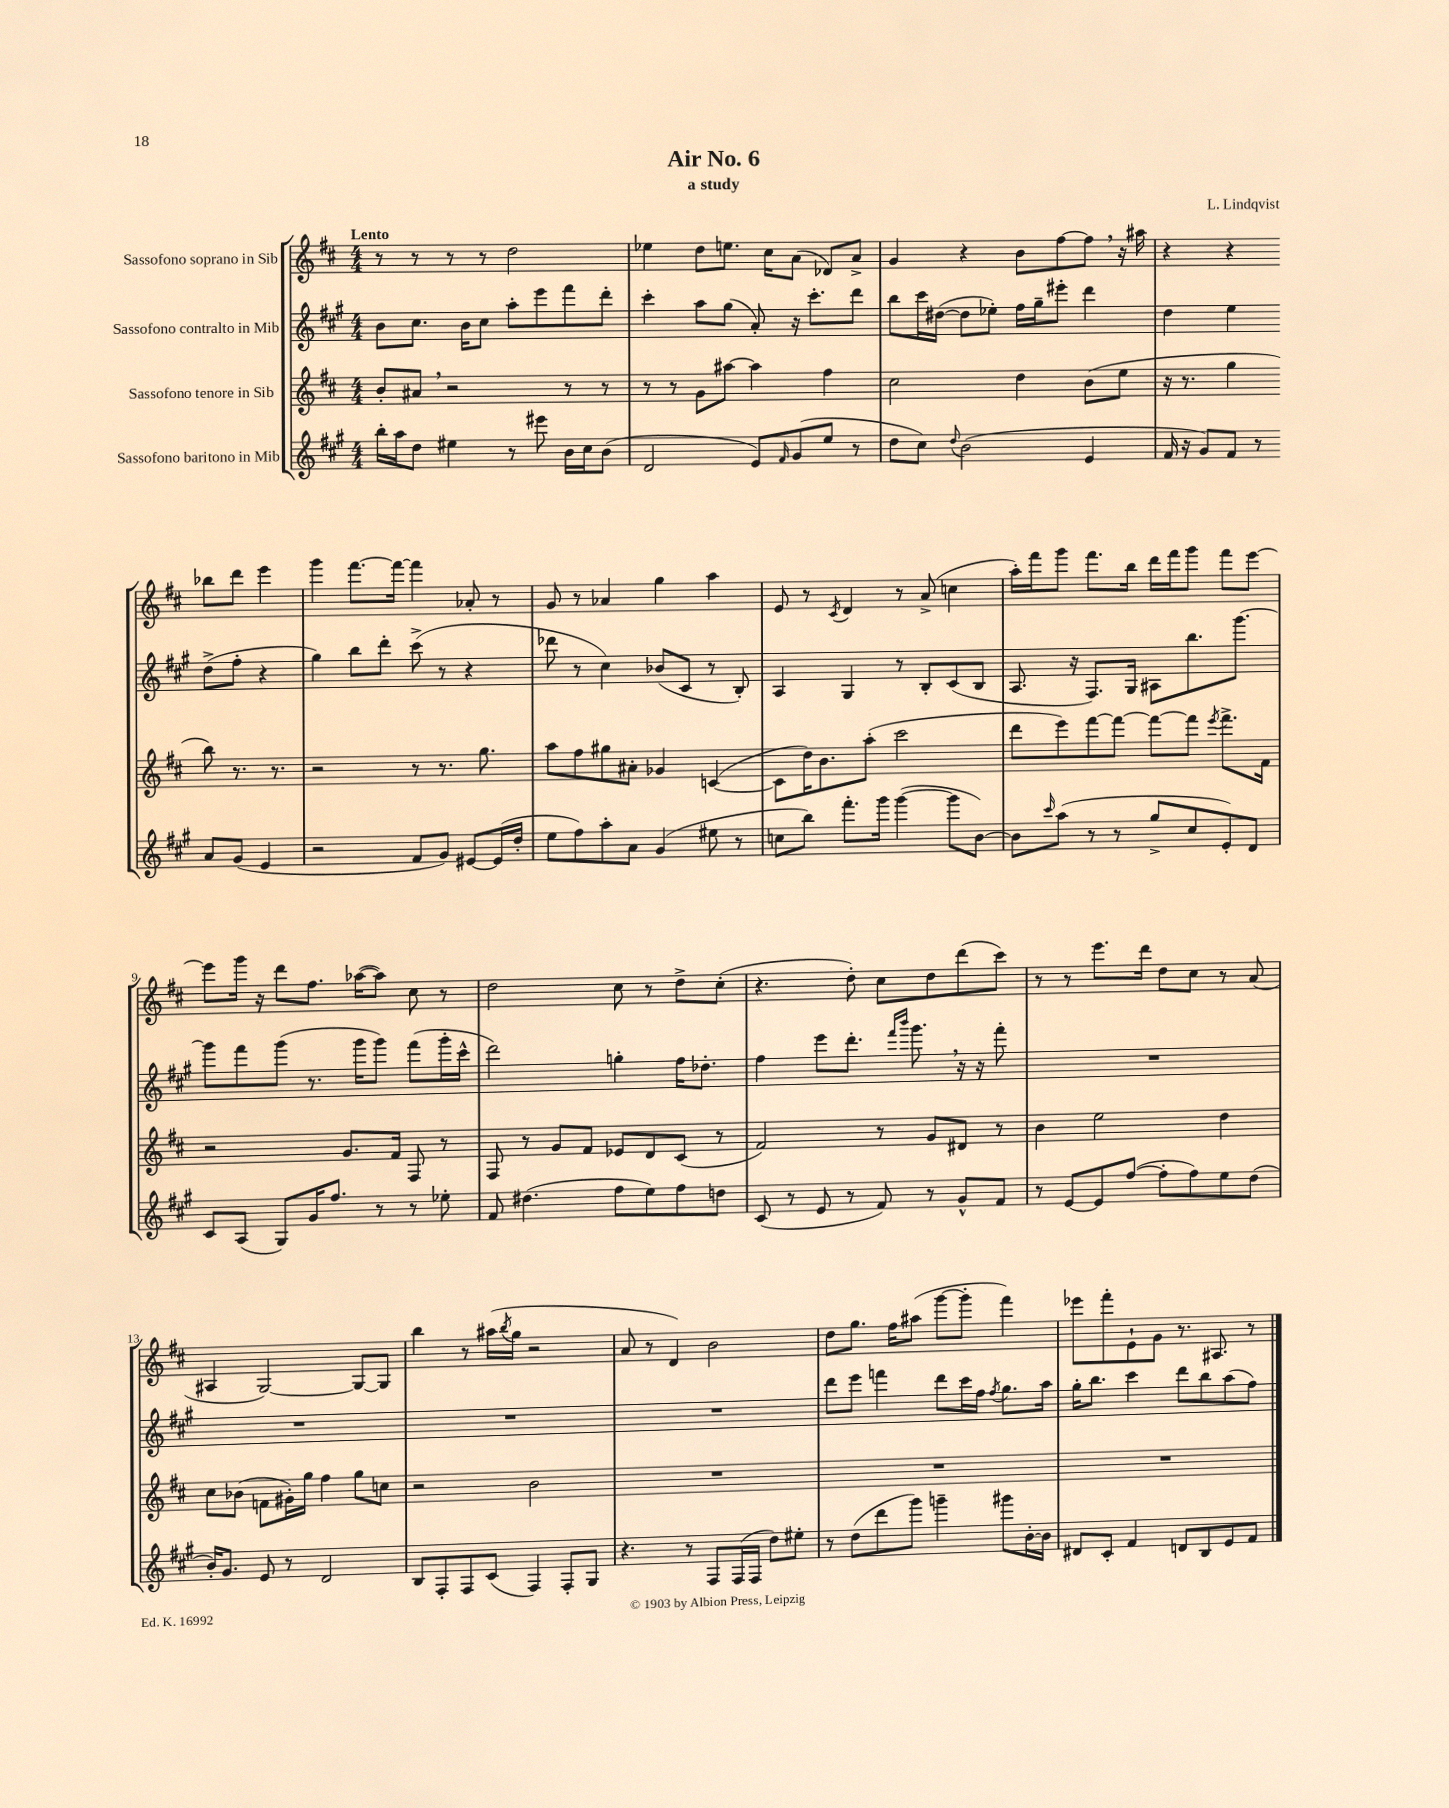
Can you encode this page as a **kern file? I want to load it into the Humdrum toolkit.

**kern	**kern	**kern	**kern
*part4	*part3	*part2	*part1
*staff4	*staff3	*staff2	*staff1
*I"Sassofono baritono in Mib	*I"Sassofono tenore in Sib	*I"Sassofono contralto in Mib	*I"Sassofono soprano in Sib
*clefG2	*clefG2	*clefG2	*clefG2
*k[f#c#g#]	*k[f#c#]	*k[f#c#g#]	*k[f#c#]
*M4/4	*M4/4	*M4/4	*M4/4
=1	=1	=1	=1
!	!	!	!LO:TX:a:B:t=Lento
16bb'\LL	8b'/L	8b\L	8r
16aa\J	.	.	.
8dd\J	8a#X,/J	8.cc#\J	8r
4ee#X\	2r	.	8r
.	.	16b\KL	.
.	.	8cc#\J	8r
8r	.	8aa'\L	2dd\
8eee#X\	.	8eee\	.
16b\LL	8r	8fff#\	.
16cc#\J	.	.	.
(8b\J	8r	8ddd'\J	.
=2	=2	=2	=2
2d/	8r	4ccc#'\	4ee-X\
.	8r	.	.
.	8g\L	8aa\L	8dd\L
.	[8aa#X\J	(8gg#\J	8.een\J
8e/L)	4aa#\]	8a'/)	.
.	.	.	16cc#\KL
16qqf#/	.	.	.
(8g#/	.	16r	(8a\J
.	.	8.ccc#'\L	.
8ee/J	4ff#\	.	8d-X/L)
8r	.	8ddd\J	8a^/J
=3	=3	=3	=3
8dd\L	2cc#\	8bb\L	4g/
8cc#\J)	.	16ccc#\L	.
.	.	([16dd#X\JJ	.
8qqdd/	.	.	.
(2b\	.	8dd#\L]	4r
.	.	8ee-X'\J)	.
.	4dd\	16ff#\LL	8b\L
.	.	16gg#~\J	.
.	.	8eee#X'\J	[8ff#\
4e/	(8b\L	4ddd\	8ff#,\J]
.	8ee\J	.	16r
.	.	.	16aa#X\
=4	=4	=4	=4
16f#/	16r	4dd\	4r
16r	8.r	.	.
8g#/L)	.	.	.
8f#/J	4gg\	4ee\	4r
8r	.	.	.
8a/L	8bb\)	(8dd^\L	8bb-X\L
(8g#/J	8.r	8ff#'\J	8ddd\J
4e/	.	4r	4eee\
.	8.r	.	.
!!LO:LB:g=z
=5	=5	=5	=5
2r	2r	4gg#\)	4ggg\
.	.	8bb\L	[8.fff#\L
.	.	8ddd'\J	.
.	.	.	16fff#\Jk_
8f#/L	8r	(8ccc#^\	4fff#\]
8g#/J)	8.r	8r	.
[8e#X/L	.	4r	8a-X'/
.	8.gg\	.	.
(16e#/L]	.	.	8r
16dd'/JJ	.	.	.
=6	=6	=6	=6
8ee\L	8aa\L	8ddd-X\	8g/
8ff#\)	8ff#\	8r	8r
8aa'\	8gg#X\	4cc#\)	4a-X/
8a\J	8a#X'\J	.	.
(4g#/	4g-X/	(8b-X/L	4gg\
.	.	8c#/J	.
8ee#X\	([4cn/	8r	4aa\
8r	.	8B'/)	.
=7	=7	=7	=7
8ccn\L	8c\L]	4A/	8e/
8bb\J)	16dd\K)	.	8r
.	8.b\	.	.
.	.	.	8qc#/
8.fff#'\L	.	4G#/	4d/
.	(8aa'\J	.	.
16ggg#\Jk	.	.	.
([4ggg#\	2ccc#\	8r	8r
.	.	8B'/L	(8a^/
8ggg#\L]	.	(8c#/	4ccn\
[8b\J)	.	8B/J	.
=8	=8	=8	=8
8b\L]	8ddd\L	8.A/	16aa'\LL)
.	.	.	16fff#\J
16qqccc#/	.	.	.
(8aa\J	8eee\)	.	8ggg\J
.	.	16r	.
8r	[8fff#\	8.F#/L)	8.fff#\L
8r	8fff#\J_	.	.
.	.	16G#/Jk	16bb\Jk
8gg#^/L	8fff#\L_	8A#X\L	16ddd\LL
.	.	.	16fff#\J
8cc#/	8fff#\J]	8.bb\	8ggg\J
.	8qeee/	.	.
8e'/)	8.fff#^\L	.	8fff#\L
.	.	[8.ggg#\J	.
8d/J	.	.	[8eee\J
.	16f#\Jk	.	.
!!LO:LB:g=z
=9	=9	=9	=9
8c#/L	2r	8ggg#\L]	8eee\L]
(8A/J	.	8fff#\	16ggg\Jk
.	.	.	16r
8G#/L)	.	(8ggg#\J	8ddd\L
16g#/K	.	8.r	8.ff#\J
8.ff#/J	.	.	.
.	8.g/L	.	.
.	.	16ggg#\KL	([16aa-X\KL
8r	.	8ggg#\J)	8aa-\J])
.	16f#/Jk	.	.
8r	8F#/	(8fff#\L	8cc#\
8ee-X'\	8r	16ggg#'\L	8r
.	.	16ccc#^^\JJ	.
=10	=10	=10	=10
8f#/	8F#/	2ddd\)	2dd\
(4.dd#X\	8r	.	.
.	8g/L	.	.
.	8f#/J	.	.
8ff#\L	8e-X/L	4ggn'\	8cc#\
8ee\)	8d/	.	8r
8ff#\	(8c#/J	16ff#\KL	8dd^\L
.	.	8.dd-X'\J	.
8ddn\J	8r	.	(8cc#'\J
=11	=11	=11	=11
(8c#/	2f#/)	4ff#\	4.r
8r	.	.	.
8e/	.	8eee\L	.
8r	.	8.ddd'\J	8dd'\)
8f#/)	8r	.	8cc#\L
.	.	16qqfff#/LL	.
.	.	16qqbbb/JJ	.
.	.	8.ggg#,\	.
8r	8g/L	.	8dd\
8g#^^/L	8d#X/J	16r	(8ddd\
.	.	16r	.
8f#/J	8r	8fff#'\	8ccc#\J)
=12	=12	=12	=12
8r	4b\	1r	8r
[8e/L	.	.	8r
8e/]	2ee\	.	8.eee\L
([8ff#/J	.	.	.
.	.	.	16ddd\Jk
8ff#'\L]	.	.	8dd\L
8ff#\)	.	.	8cc#\J
8ee\	4dd\	.	8r
(8dd\J	.	.	(8a/
!!LO:LB:g=z
=13	=13	=13	=13
16b'/KL)	8cc#\L	1r	4A#X/
8.g#/J	.	.	.
.	(8b-X\J	.	.
8e/	8fn\L	.	[2G/)
8r	16g#X'\L)	.	.
.	16gg\JJ	.	.
2d/	4ff#\	.	.
.	8gg\L	.	8G/L_
.	8ccn\J	.	8G/J]
=14	=14	=14	=14
8B/L	2r	1r	4bb\
8F#'/	.	.	.
8F#/	.	.	8r
(8c#/J	.	.	(16aa#X\LL
.	.	.	8qbb/
.	.	.	16gg\JJ
4F#/)	2b\	.	2r
8F#'/L	.	.	.
8G#/J	.	.	.
=15	=15	=15	=15
4.r	1r	1r	8a/
.	.	.	8r
.	.	.	4d/)
8r	.	.	.
8F#/L	.	.	2b\
(16F#/L	.	.	.
16F#/JJ	.	.	.
8dd\L)	.	.	.
8ee#X'\J	.	.	.
=16	=16	=16	=16
8r	1r	8ddd\L	8dd\L
(8dd\L	.	8eee\J	8.gg\J
8ddd\	.	4fffn\	.
.	.	.	16ff#\KL
8ggg#\J)	.	.	(8aa#X\J
4gggn~\	.	8ddd\L	[8ggg\L
.	.	16ccc#\L	8ggg'\J]
.	.	16ff#\JJ	.
.	.	8qff#/	.
8ggg#X\L	.	8.gg#\L	4fff#\)
[16b'\L	.	.	.
16b\JJ]	.	16aa\Jk	.
=17	=17	=17	=17
8d#X/L	1r	16gg#'\KL	8eee-X\L
.	.	8.bb\J	.
8c#'/J	.	.	8fff#'\
4f#/	.	4ccc#\	8e`\
.	.	.	8g\J
8dn/L	.	8ddd\L	8.r
8B/	.	8bb\	.
.	.	.	8.A#X/
8e/	.	(8aa\	.
8f#/J	.	8ff#\J)	8r
==	==	==	==
*-	*-	*-	*-
